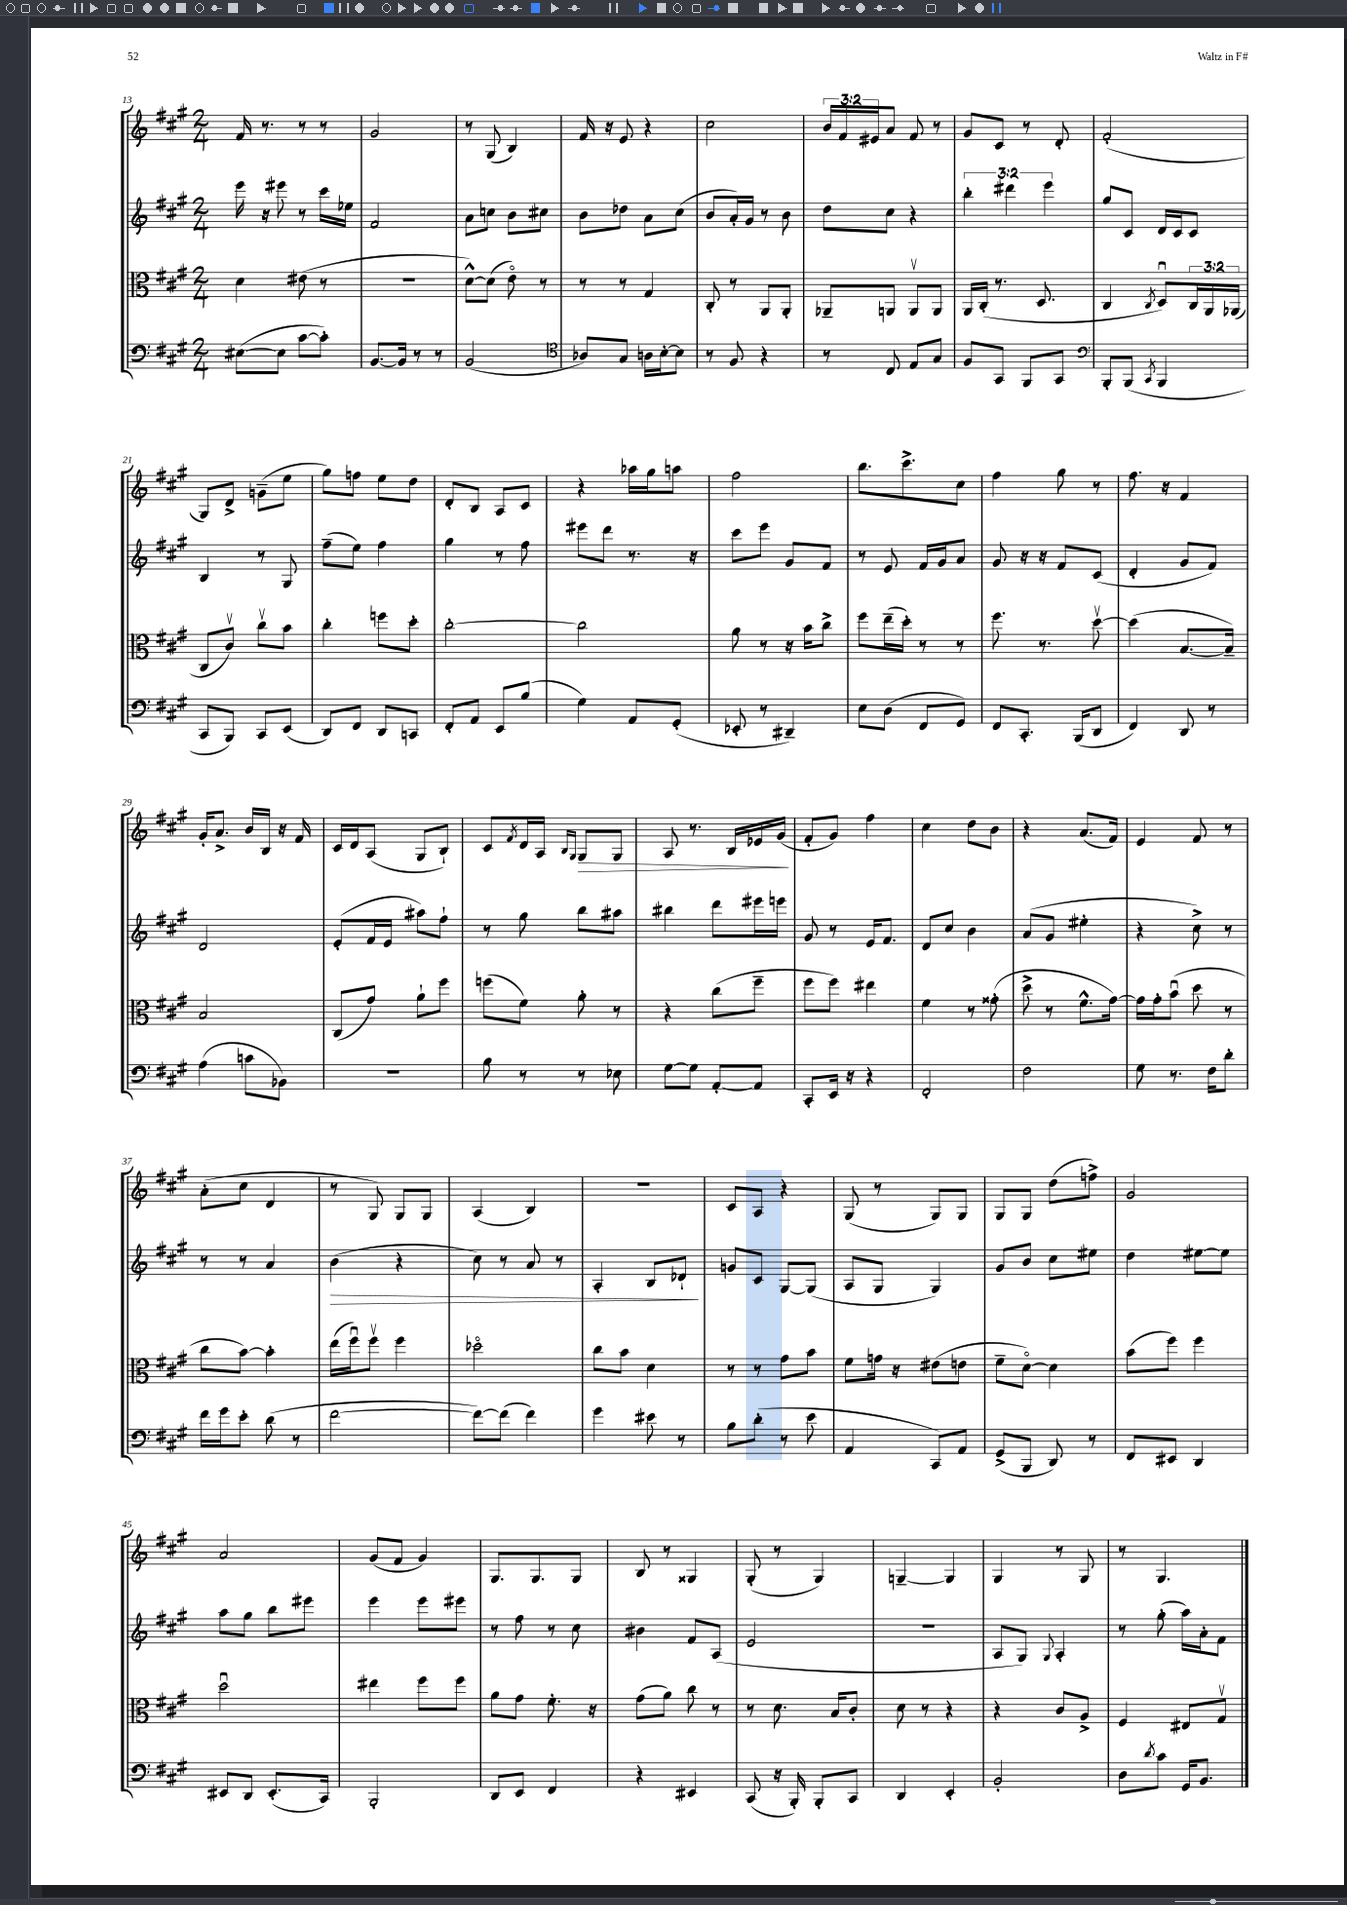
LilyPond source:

<<
\new StaffGroup <<
\new Staff = "s0" {
    \clef treble \key a \major \numericTimeSignature \time 2/4 \override Staff.TupletNumber.text = #tuplet-number::calc-fraction-text
    fis'16 r8. r8 r8 |
    gis'2 |
    r8 gis8( b4) |
    fis'16 r16 e'8 r4 |
    cis''2 |
    \tuplet 3/2 { b'16 fis'16 eis'16 } a'8 fis'8 r8 |
    gis'8 cis'8 r8 d'8-. |
    fis'2-.( |
    gis8) d'8-> g'8--( e''8 |
    gis''8) f''8 e''8 d''8 |
    d'8-. b8 a8 cis'8 |
    r4 aes''16 gis''16 a''8 |
    fis''2 |
    b''8. cis'''8.-> cis''8 |
    fis''4 gis''8 r8 |
    fis''8. r16 fis'4 |
    gis'16-. a'8.-> b'16 b16 r16 fis'16 |
    cis'16 d'16 a8( gis8 b8-!) |
    cis'8 \acciaccatura { fis'8 } d'16 a16 \grace { b16 gis16 } gis8\> gis8 |
    a8 r8. b16 ees'16 gis'16\!( |
    fis'8-. gis'8) fis''4 |
    cis''4 d''8 b'8 |
    r4 a'8.( fis'16) |
    e'4 fis'8 r8 |
    a'8-.( cis''8 d'4 |
    r8 gis8) gis8 gis8 |
    a4( b4) |
    r2 |
    cis'8 a8 r4 |
    gis8( r8 gis8) gis8 |
    gis8 gis8 d''8( f''8->) |
    gis'2 |
    a'2 |
    gis'8( fis'8 gis'4) |
    gis8. gis8. gis8 |
    b8 r8 gisis4 |
    gis8-.( r8 gis4) |
    g4~-- g4 |
    gis4 r8 gis8 |
    r8 gis4. \bar "|." |
}
\new Staff = "s1" {
    \clef treble \key a \major \numericTimeSignature \time 2/4 \override Staff.TupletNumber.text = #tuplet-number::calc-fraction-text
    e'''16 r16 eis'''8 r8 cis'''16 ees''16 |
    fis'2 |
    a'8 c''8 b'8 cis''8 |
    b'8 des''8 a'8 cis''8( |
    b'8 a'16-.) gis'16 r8 b'8 |
    d''8 cis''8 r4 |
    \tuplet 3/2 { b''4-. dis'''4 e'''4 } |
    gis''8 cis'8 d'16 cis'16 cis'8 |
    b4 r8 gis8 |
    fis''8--( e''8) fis''4 |
    gis''4 r8 fis''8 |
    eis'''8 d'''8 r8. r16 |
    cis'''8 e'''8 gis'8 fis'8 |
    r8 e'8 fis'16 gis'16 a'8 |
    gis'8 r16 r16 fis'8 cis'8( |
    d'4-. gis'8 fis'8) |
    d'2 |
    e'8-.( fis'16 e'16 ais''8) fis''8-! |
    r8 gis''8 b''8 ais''8 |
    bis''4 d'''8 eis'''16 e'''16 |
    gis'8 r8 e'16 fis'8. |
    d'8 cis''8 b'4 |
    a'8( gis'8 eis''4-. |
    r4 cis''8->) r8 |
    r8 r8 a'4 |
    b'4\>( r4 |
    cis''8) r8 a'8 r8 |
    a4-. b8 des'8-!\! |
    g'8 cis'8 gis8~ gis8( |
    a8 gis8 gis4) |
    gis'8 b'8 cis''8 eis''8 |
    d''4 eis''8~ eis''8 |
    a''8 gis''8 b''8 eis'''8 |
    e'''4 e'''8 eis'''8 |
    r8 fis''8 r8 cis''8 |
    bis'4 fis'8 a8( |
    e'2 |
    R2 |
    a8 gis8) \appoggiatura { gis8 } a4-. |
    r8 gis''8-.( a''16) a'16-. fis'8 \bar "|." |
}
\new Staff = "s2" {
    \clef alto \key a \major \numericTimeSignature \time 2/4 \override Staff.TupletNumber.text = #tuplet-number::calc-fraction-text
    d'4 eis'8( r8 |
    R2 |
    d'8~-^) d'8( e'8\flageolet) r8 |
    r8 r8 gis4 |
    cis8-. r8 a,8 a,8-. |
    aes,8-- a,8 a,8\upbow a,8 |
    a,16 cis16-.( r8. d8. |
    cis4 \acciaccatura { cis8 } d8\downbow) \tuplet 3/2 { cis16 a,16 aes,16( } |
    cis8 cis'8\upbow) cis''8\upbow b'8 |
    cis''4-. f''8 d''8-. |
    cis''2~-. |
    cis''2 |
    a'8 r8 r16 b'16 cis''8-> |
    fis''8 e''16--( d''16-.) r8 r8 |
    fis''8. r8. d''8~\upbow |
    d''4( b8.~ b16--) |
    b2 |
    cis8( gis'8) a'8-! fis''8 |
    f''8( fis'8) a'8-. r8 |
    r4 cis''8( fis''8-- |
    fis''8 fis''8) eis''4 |
    fis'4 r8 gisis'8-.( |
    d''8-> r8 fis'8.-^ gis'16~) |
    gis'16 gis'16-. b'8\downbow( d''8 r8 |
    cis''8 b'8~) b'4-. |
    e''16( fis''16\downbow) fis''8\upbow fis''4 |
    des''2\flageolet |
    cis''8 b'8 d'4 |
    r8 r8 gis'8 b'8 |
    fis'8 g'16 r16 eis'8( e'8 |
    fis'8-- d'8~\flageolet) d'4 |
    b'8( fis''8) fis''4 |
    d''2\downbow |
    eis''4 fis''8 fis''8 |
    a'8 gis'8 fis'8.-. r16 |
    gis'8( a'8) cis''8 r8 |
    r8 d'8. b16 cis'8-. |
    d'8 r8 r4 |
    r4 cis'8 a8-> |
    fis4 eis8 gis8\upbow \bar "|." |
}
\new Staff = "s3" {
    \clef bass \key a \major \numericTimeSignature \time 2/4
    eis8~( eis8 cis'8~ cis'8-.) |
    b,8.~ b,16 r8 r8 |
    b,2( |
    \clef tenor aes8) gis8 a16 b16~-. b8 |
    r8 fis8 r4 |
    r8 cis8 e8 gis8 |
    fis8 gis,8 fis,8 gis,8 |
    \clef bass b,,8-. b,,8( \acciaccatura { cis,8 } b,,4 |
    cis,8 b,,8) cis,8 e,8( |
    d,8) fis,8 d,8 c,8 |
    fis,8-. a,8 e,8 b8( |
    gis4) a,8 gis,8-.( |
    ees,8-. r8 dis,4--) |
    e8 d8( fis,8 gis,8) |
    fis,8 cis,8.-. b,,16( d,8 |
    fis,4) d,8 r8 |
    a4( c'8 bes,8) |
    R2 |
    b8 r8 r8 ees8 |
    gis8~ gis8 a,8~-. a,8 |
    cis,8-. e,16 r16 r4 |
    fis,2-. |
    fis2 |
    gis8 r8. fis16 d'8-. |
    fis'16 gis'16 e'8-. d'8( r8 |
    fis'2~ |
    fis'8~) fis'8( fis'4) |
    gis'4 eis'8 r8 |
    b8 d'8-.( r8 e'8 |
    a,4 cis,8) a,8 |
    gis,8->( b,,8 d,8) r8 |
    fis,8 eis,8 d,4 |
    eis,8 d,8 eis,8.-.( cis,16) |
    b,,2-. |
    d,8 e,8 fis,4 |
    r4 eis,4 |
    cis,8( r16 b,,16-.) b,,8-. cis,8 |
    d,4 e,4-. |
    b,2-. |
    d8 \acciaccatura { d'8 } cis'8 gis,16 b,8. \bar "|." |
}
>>
>>
\layout { \context { \Score currentBarNumber = #13 } }
